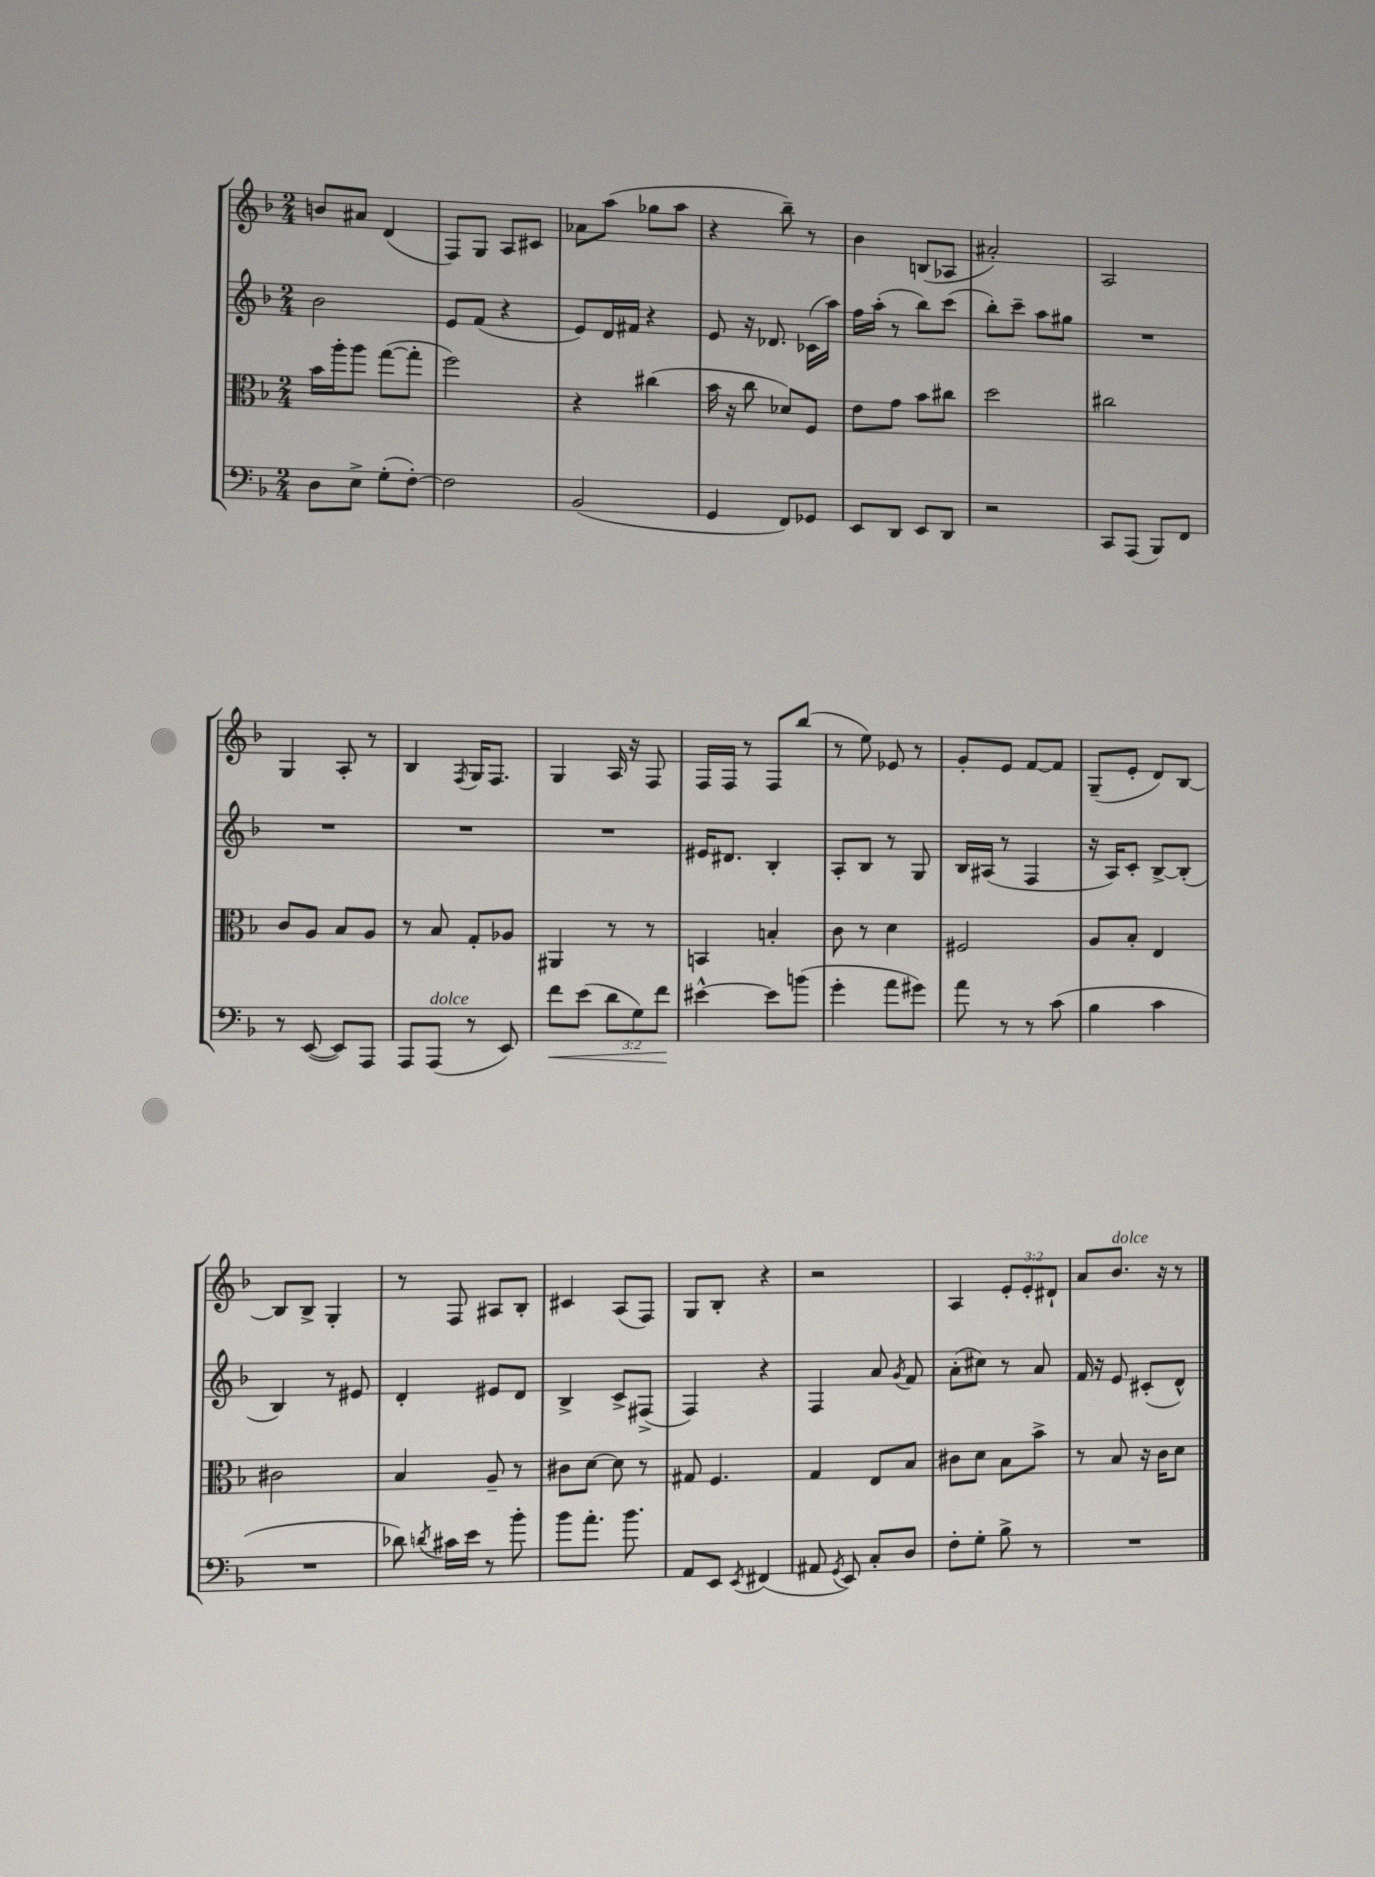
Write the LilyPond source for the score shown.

<<
\new StaffGroup <<
\new Staff = "s0" {
    \clef treble \key f \major \numericTimeSignature \time 2/4 \override Staff.TupletNumber.text = #tuplet-number::calc-fraction-text
    \autoBeamOff b'8[ ais'8] d'4( |
    f8[) g8] a8[ cis'8] |
    aes'8[ a''8]( ges''8[ a''8] |
    r4 bes''8--) r8 |
    bes'4 b8[( aes8] |
    ais'2-.) |
    a2 |
    g4 a8-. r8 |
    bes4 \acciaccatura { f8 } g16[ f8.] |
    g4 a16 r16 f8 |
    f16[ f16] r8 f8[ bes''8]( |
    r8 e''8) ees'8 r8 |
    g'8[-. e'8] f'8[~ f'8] |
    g8[--( e'8]-. d'8[) bes8]~ |
    bes8[ bes8]-> g4-. |
    r8 f8 ais8[ bes8]-. |
    cis'4 a8[( f8]) |
    g8[ bes8]-. r4 |
    r2 |
    a4 \tuplet 3/2 { e'8[-. e'8-. dis'8]-! } |
    a'8[ bes'8.]^\markup { \italic "dolce" } r16 r8 \bar "|." |
}
\new Staff = "s1" {
    \clef treble \key f \major \numericTimeSignature \time 2/4
    \autoBeamOff bes'2 |
    e'8[ f'8]( r4 |
    e'8[) d'16 fis'16] r4 |
    e'8 r16 des'8. ces'16[( a''16]) |
    f''16[ a''16]-.( r8 bes''8[) c'''8]( |
    bes''8[-.) c'''8]-- a''8[ gis''8] |
    R2 |
    R2 |
    R2 |
    R2 |
    eis'16[ dis'8.] bes4-. |
    a8[-. bes8] r8 g8 |
    bes16[ ais16]( r8 f4 |
    r16 a16[) c'8]-. bes8[~-> bes8]-.( |
    bes4) r8 eis'8 |
    d'4-. eis'8[ d'8] |
    bes4-> c'8[-> fis8]->( |
    f4) r4 |
    f4 a'8 \acciaccatura { g'8 } f'8 |
    a'8[-.( cis''8]) r8 a'8 |
    f'16 r16 e'8 cis'8[-.( d'8]-^) \bar "|." |
}
\new Staff = "s2" {
    \clef alto \key f \major \numericTimeSignature \time 2/4
    \autoBeamOff bes'16[ a''16-. a''8] g''8[~( g''8]-. |
    f''2) |
    r4 cis''4( |
    bes'16 r16 c''8 des'8[) f8] |
    e'8[ g'8] bes'8[ cis''8] |
    d''2 |
    cis''2 |
    c'8[ a8] bes8[ a8] |
    r8 bes8 g8[-. aes8] |
    ais,4 r8 r8 |
    b,4 b4-. |
    c'8 r8 d'4 |
    fis2 |
    a8[ bes8]-. e4 |
    cis'2 |
    bes4 a8-- r8 |
    cis'8[ d'8]~ d'8 r8 |
    gis8 f4. |
    g4 e8[ bes8] |
    cis'8[ d'8] bes8[ bes'8]-> |
    r8 bes8 r16 c'16[ d'8] \bar "|." |
}
\new Staff = "s3" {
    \clef bass \key f \major \numericTimeSignature \time 2/4 \override Staff.TupletNumber.text = #tuplet-number::calc-fraction-text
    \autoBeamOff d8[ e8]-> g8[-.( f8]~-.) |
    f2 |
    bes,2( |
    g,4 f,8[) ges,8] |
    e,8[ d,8] e,8[ d,8] |
    r2 |
    c,8[ a,,8]( bes,,8[) f,8] |
    r8 e,8~( e,8[) a,,8] |
    a,,8[ a,,8]^\markup { \italic "dolce" }( r8 e,8) |
    f'8[\< e'8]( \tuplet 3/2 { d'8[ g8) f'8]\! } |
    eis'4~-^ eis'8[ b'8]( |
    g'4-. a'8[ gis'8]) |
    a'8 r8 r8 c'8( |
    bes4 c'4 |
    R2 |
    des'8) \acciaccatura { d'8 } cis'16[ e'16] r8 bes'8-. |
    bes'8[ a'8.]-. bes'8. |
    a,8[ e,8] \acciaccatura { e,8 } fis,4( |
    ais,8 \acciaccatura { g,8 } e,8) c8[-. d8] |
    f8[-. g8]-. bes8-> r8 |
    R2 \bar "|." |
}
>>
>>
\layout { \context { \Score \remove "Bar_number_engraver" } }
